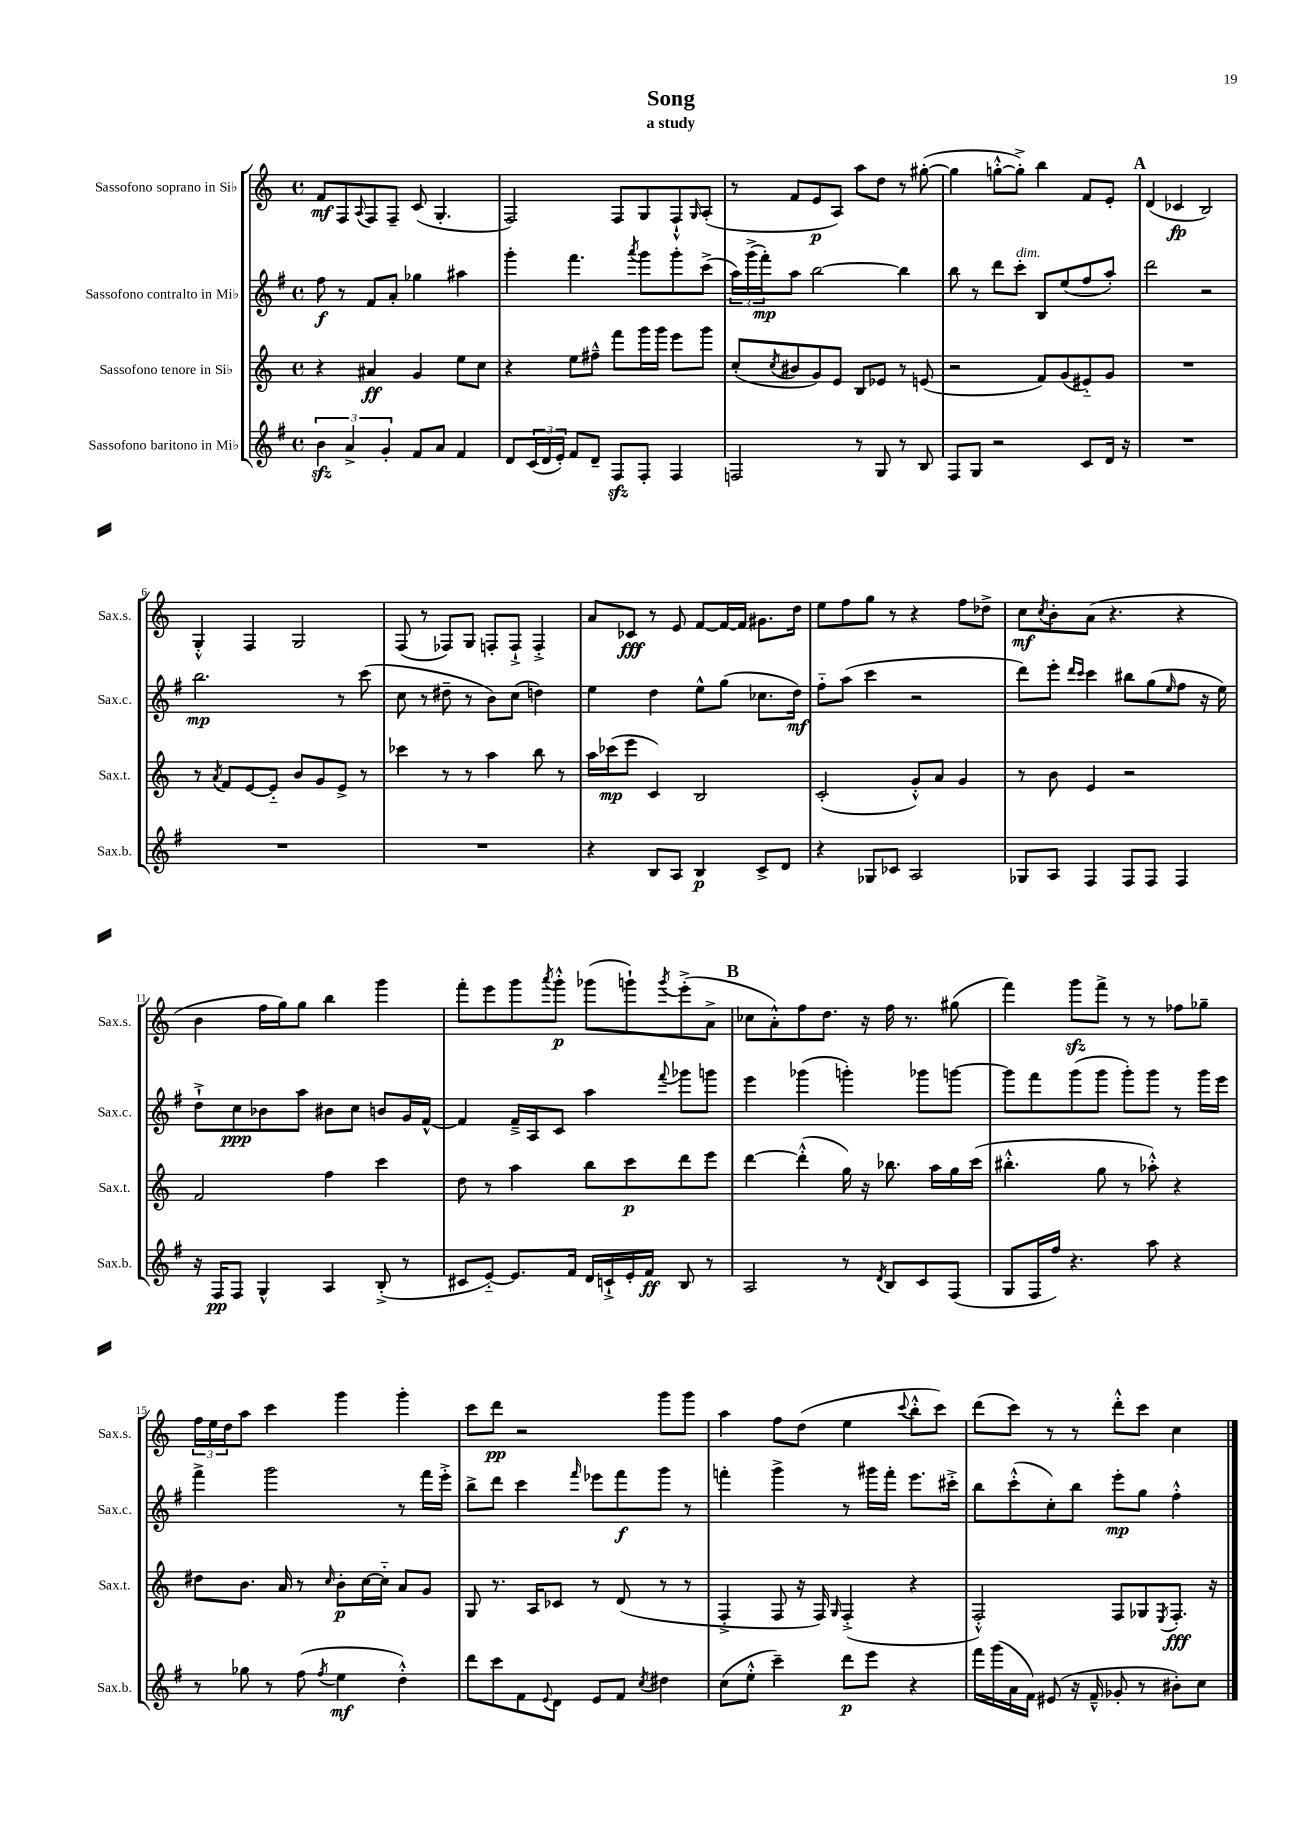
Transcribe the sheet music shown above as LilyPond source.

\header { title = "Song" subtitle = "a study" }
<<
\new StaffGroup <<
\new Staff = "s0" \with { instrumentName = "Sassofono soprano in Sib" shortInstrumentName = "Sax.s." } {
    \clef treble \key c \major \defaultTimeSignature \time 4/4
    f'8\mf f8 \appoggiatura { a8 } f8 f8-- c'8( g4.-. |
    f2) f8 g8 f8-!-^ \grace { g16 } a8-.( |
    r8 f'8 e'8\p a8) a''8 d''8 r8 gis''8~-.( |
    gis''4 g''8~-.-^ g''8-.->) b''4 f'8 e'8-. |
    \mark \markup { \bold "A" } d'4( ces'4\fp b2) |
    g4-.-^ f4 g2 |
    f8( r8 fes8) g8 f8-. f8-!-> f4-.-> |
    a'8 ces'8\fff r8 e'8 f'8~ f'16~ f'16 gis'8. d''16 |
    e''8 f''8 g''8 r8 r4 f''8 des''8-> |
    c''8\mf \acciaccatura { c''8 } b'8-. a'8( r4. r4 |
    b'4 f''16 g''16) g''8 b''4 g'''4 |
    f'''8-. e'''8 g'''8 \acciaccatura { a'''8 } g'''8-.-^\p ges'''8( g'''8-!) \acciaccatura { g'''8 } e'''8-.->( a'8-> |
    \mark \markup { \bold "B" } ces''8 a'8-.-^) f''8 d''8. r16 f''16 r8. gis''8( |
    f'''4) g'''8\sfz f'''8-> r8 r8 fes''8 ges''8-- |
    \tuplet 3/2 { f''16 e''16 d''16 } a''8 c'''4 g'''4 g'''4-. |
    c'''8 d'''8\pp r2 g'''8 g'''8 |
    a''4 f''8 d''8( e''4 \appoggiatura { c'''8 } b''8-.-^ c'''8) |
    d'''8( c'''8) r8 r8 d'''8-.-^ c'''8 c''4 \bar "|." |
}
\new Staff = "s1" \with { instrumentName = "Sassofono contralto in Mib" shortInstrumentName = "Sax.c." } {
    \clef treble \key g \major \defaultTimeSignature \time 4/4
    fis''8\f r8 fis'8 a'8-. ges''4 ais''4 |
    g'''4-. fis'''4. \acciaccatura { a'''8 } g'''8 g'''8-. c'''8->( |
    \tuplet 3/2 { a''16) g'''16->( fis'''16-.\mp) } a''8 b''2~ b''4 |
    b''8 r8 d'''8 c'''8-.^\markup { \italic "dim." } b8 e''8( fis''8 a''8-.) |
    \mark \markup { \bold "A" } d'''2 r2 |
    b''2.\mp r8 c'''8( |
    c''8 r8 dis''8-- r8 b'8) c''8( d''4) |
    e''4 d''4 e''8-^ g''8( ces''8. d''16\mf) |
    fis''8-_ a''8( c'''4 r2 |
    d'''8) e'''8-. \grace { d'''16 c'''16 } c'''4 bis''8 g''8( \grace { e''16 } fis''8 r16 e''16) |
    d''8-!-> c''8\ppp bes'8 a''8 bis'8 c''8 b'8 g'16 fis'16~-^ |
    fis'4 fis'16---> a16 c'8 a''4 \appoggiatura { fis'''8 } ges'''8 g'''8 |
    \mark \markup { \bold "B" } e'''4 ges'''4( g'''4-.) ges'''8 g'''8~ |
    g'''8 fis'''8 g'''8( g'''8 g'''8-.) g'''8 r8 g'''16 e'''16 |
    fis'''4-> g'''2 r8 fis'''16 e'''16-.-> |
    b''8-> d'''8 c'''4 \grace { fis'''16 } ees'''8 fis'''8\f g'''8 r8 |
    f'''4-. g'''4-> r8 gis'''16 f'''16-. e'''8. cis'''16-.-> |
    b''8 c'''8-.-^( c''8-.) b''8 e'''8-.\mp g''8 fis''4-.-^ \bar "|." |
}
\new Staff = "s2" \with { instrumentName = "Sassofono tenore in Sib" shortInstrumentName = "Sax.t." } {
    \clef treble \key c \major \defaultTimeSignature \time 4/4
    r4 ais'4\ff g'4 e''8 c''8 |
    r4 e''8 fis''8---^ f'''8 g'''16 g'''16 e'''8 g'''8 |
    c''8-.( \acciaccatura { c''8 } bis'8 g'8) e'8 b8 ees'8 r8 e'8( |
    r2 f'8) g'8( eis'8-_) g'8 |
    \mark \markup { \bold "A" } R1 |
    r8 \acciaccatura { a'8 } f'8 e'8~ e'8-_ b'8 g'8 e'8-> r8 |
    ces'''4 r8 r8 a''4 b''8 r8 |
    a''16 ces'''16\mp( e'''8 c'4) b2 |
    c'2-.( g'8-.-^) a'8 g'4 |
    r8 b'8 e'4 r2 |
    f'2 f''4 c'''4 |
    d''8 r8 a''4 b''8 c'''8\p d'''8 e'''8 |
    \mark \markup { \bold "B" } d'''4~ d'''4-.-^( g''16) r16 bes''8. a''16 g''16 c'''16( |
    bis''4.-.-^ g''8 r8 aes''8-.-^) r4 |
    dis''8 b'8. a'16 r8 \grace { c''16 } b'8-.\p c''16~ c''16-_ a'8 g'8 |
    g8 r8. a16 ces'8 r8 d'8( r8 r8 |
    f4-.-> f8 r16 f16) \grace { g16 } f4-.->( r4 |
    f2-.-^) f8 ges8 \acciaccatura { e8 } f8.-.\fff r16 \bar "|." |
}
\new Staff = "s3" \with { instrumentName = "Sassofono baritono in Mib" shortInstrumentName = "Sax.b." } {
    \clef treble \key g \major \defaultTimeSignature \time 4/4
    \tuplet 3/2 { b'4\sfz a'4-> g'4-. } fis'8 a'8 fis'4 |
    d'8 \tuplet 3/2 { c'16( d'16 e'16-.) } fis'8 d'8-- fis8\sfz fis8-. fis4 |
    f2 r8 g8 r8 b8 |
    fis8 g8 r2 c'8 d'16 r16 |
    \mark \markup { \bold "A" } R1 |
    R1 |
    R1 |
    r4 b8 a8 b4\p c'8-> d'8 |
    r4 ges8 ces'8 a2 |
    ges8 a8 fis4 fis8 fis8 fis4 |
    r16 fis16\pp fis8 g4-^ a4 b8-.->( r8 |
    cis'8 e'8~-_) e'8. fis'16 d'16 c'16-!-> e'16-. fis'16\ff b8 r8 |
    \mark \markup { \bold "B" } a2 r8 \acciaccatura { d'8 } b8 c'8 fis8( |
    g8 fis16 fis''16) r4. a''8 r4 |
    r8 ges''8 r8 fis''8( \acciaccatura { fis''8 } e''4\mf d''4-.-^) |
    d'''8 c'''8 fis'8 \appoggiatura { e'8 } d'8 e'8 fis'8 \acciaccatura { c''8 } dis''4 |
    c''8( e''8-.-^ c'''4--) d'''8\p e'''8 r4 |
    fis'''16 g'''16( a'16 fis'16) eis'8( r16 fis'16---^ ges'8-. r8 bis'8-.) c''8 \bar "|." |
}
>>
>>
